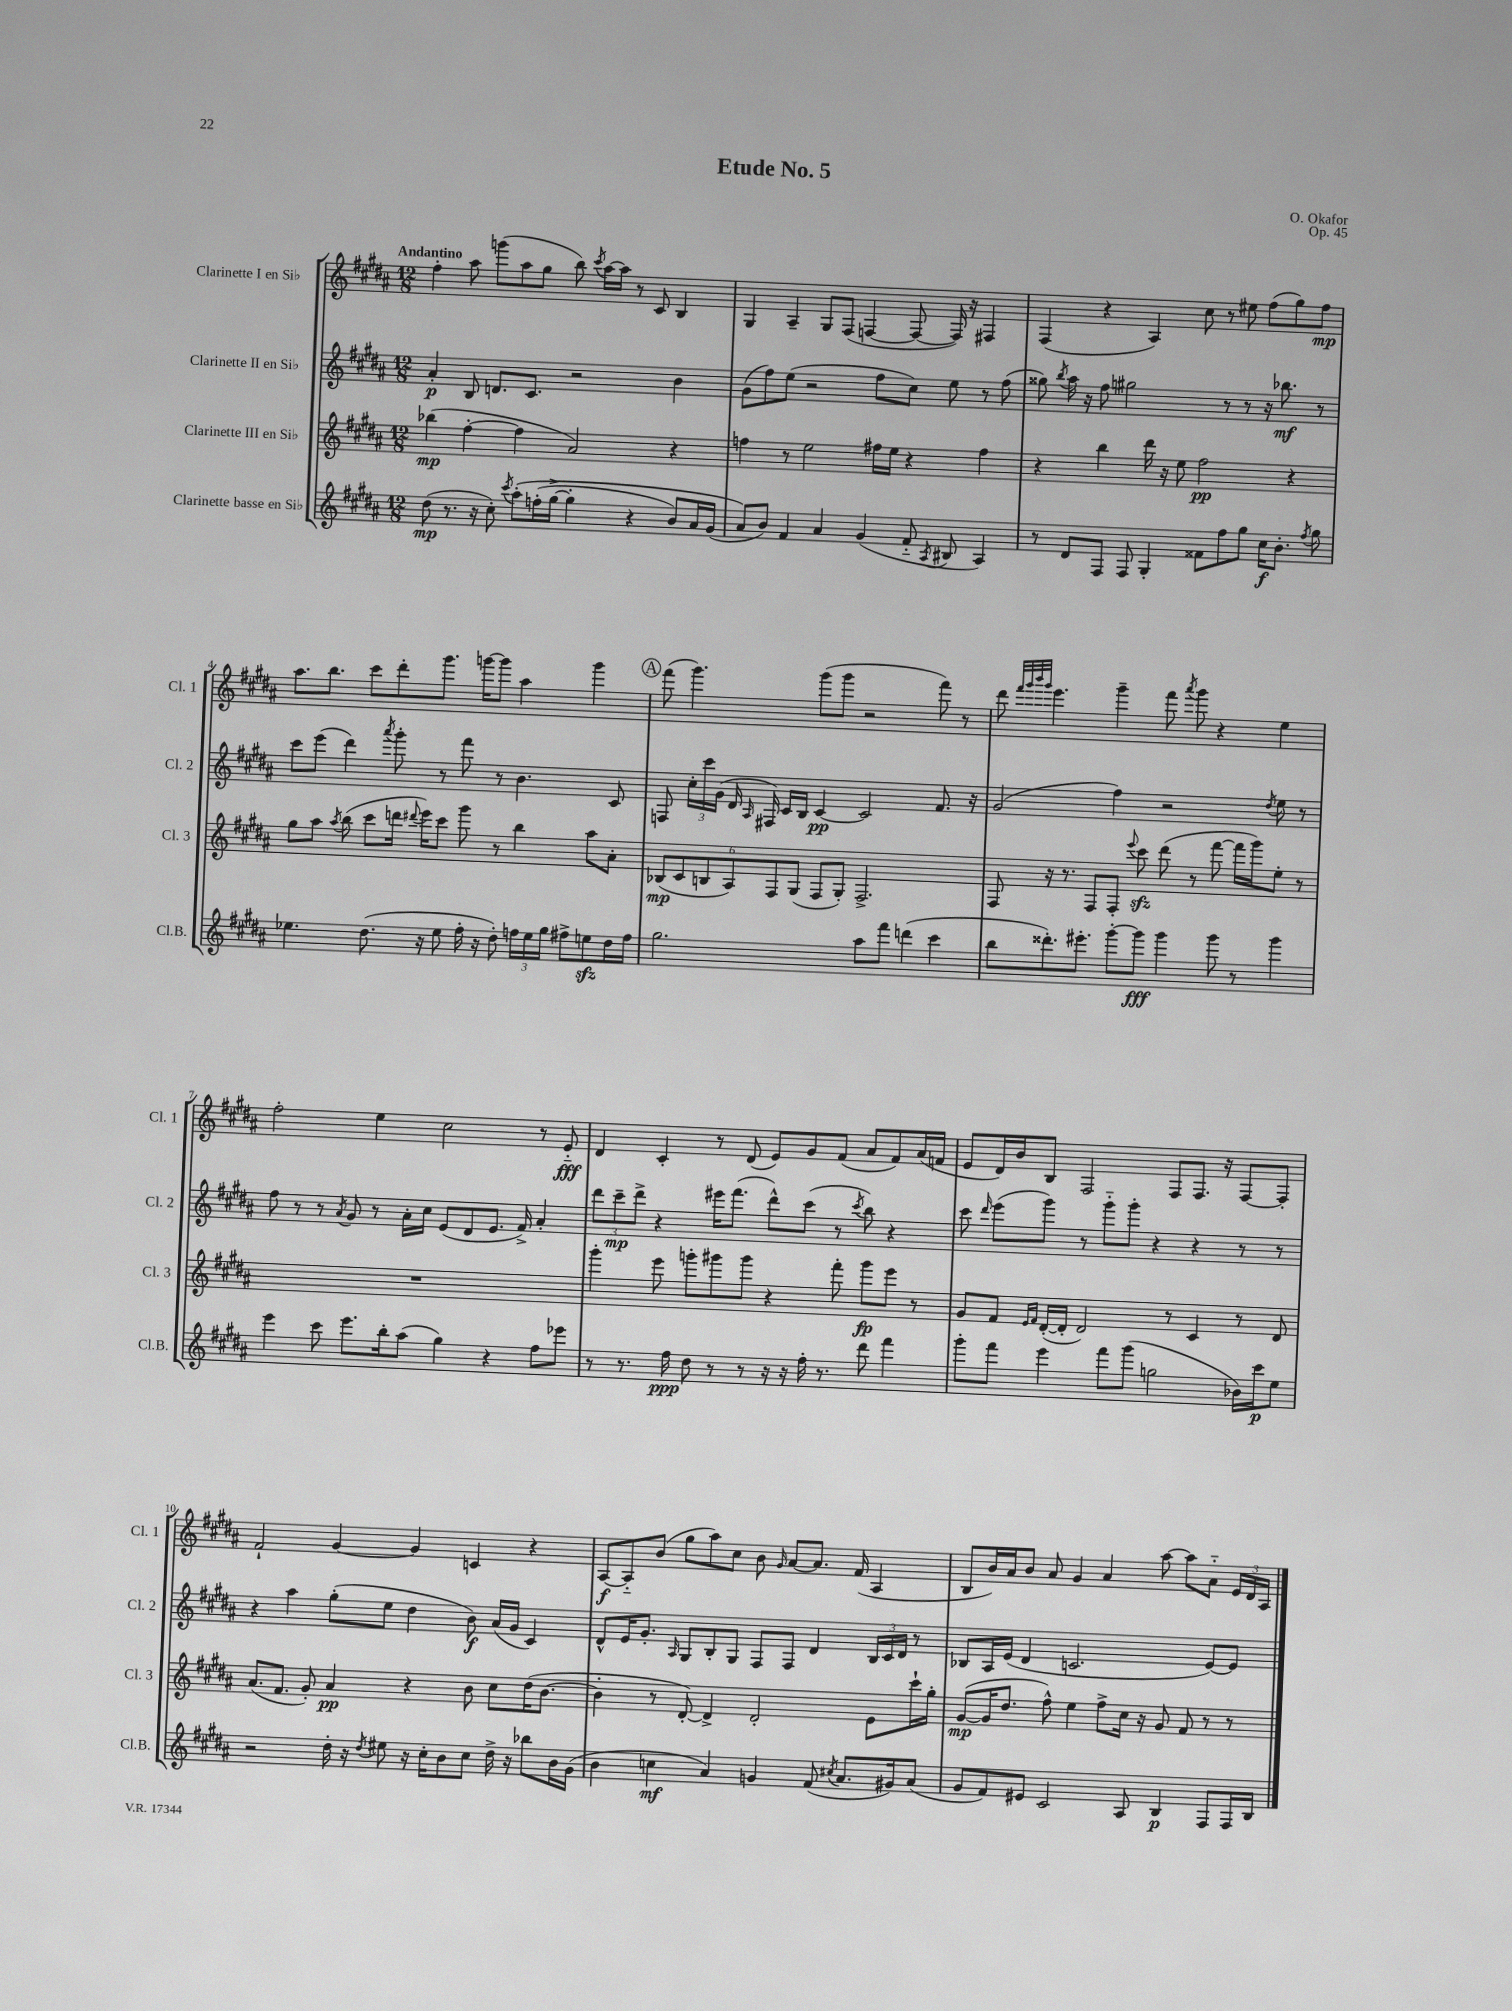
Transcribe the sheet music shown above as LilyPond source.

\header { title = "Etude No. 5" composer = "O. Okafor" opus = "Op. 45" }
<<
\new StaffGroup <<
\new Staff = "s0" \with { instrumentName = "Clarinette I en Sib" shortInstrumentName = "Cl. 1" } {
    \clef treble \key b \major \numericTimeSignature \time 12/8 \tempo "Andantino"
    \autoBeamOff fis''4-. ais''8 g'''8[( ais''8 gis''8] b''8) \acciaccatura { cis'''8 } ais''16[~ ais''16] r8 cis'8 b4 |
    gis4 ais4-- gis8[ fis8]( f4~ f8~ f16) r16 fis4 |
    fis4( r4 ais4) cis''8 r8 eis''8 fis''8[( gis''8) fis''8]\mp |
    ais''8.[ b''8.] cis'''8[ dis'''8-. gis'''8.] g'''16[~ g'''8] ais''4 g'''4 |
    \mark \markup { \circle "A" } fis'''8( gis'''4.) gis'''8[( gis'''8] r2 fis'''8) r8 |
    dis'''8 \grace { fis'''32[ gis'''32 b'''32 gis'''32] } e'''4. gis'''4-- fis'''8 \acciaccatura { ais'''8 } gis'''8 r4 e''4 |
    fis''2-. e''4 cis''2 r8 e'8-_\fff |
    dis'4 cis'4-. r8 dis'8( e'8[) gis'8 fis'8]( ais'8[ fis'8) ais'16( f'16] |
    e'8[ dis'16) b'16 b8] fis2 fis8[ fis8.] r16 fis8[~ fis8]-. |
    fis'2-! gis'4~ gis'4 c'4 r4 |
    ais8[~\f ais8-_ b'8]( gis''8[ ais''8) cis''8] b'8 \grace { gis'16 } ais'8[~ ais'8.] fis'16( ais4 |
    b8[ b'16) ais'16 b'8] ais'8 gis'4 ais'4 ais''8~ ais''8[ ais'8]-_ \tuplet 3/2 { e'16[ dis'16 ais16] } \bar "|." |
}
\new Staff = "s1" \with { instrumentName = "Clarinette II en Sib" shortInstrumentName = "Cl. 2" } {
    \clef treble \key b \major \numericTimeSignature \time 12/8
    \autoBeamOff ais'4-.\p b8 d'8.[ cis'8.] r2 b'4 |
    gis'8[( fis''8) e''8]( r2 fis''8[ cis''8]) e''8 r8 fis''8( |
    gisis''8) \acciaccatura { b''8 } ais''16 r16 fis''8 gis''2 r8 r8 r16 bes''8.\mf r8 |
    cis'''8[ e'''8]( dis'''4) \acciaccatura { ais'''8 } gis'''8-. r8 fis'''8 r8 b'4. cis'8 |
    \mark \markup { \circle "A" } f8 \tuplet 3/2 { cis''16[-. cis'''16 gis'16]( } dis'16 \grace { ais16 } fis16) cis'16[ b16] cis'4~\pp cis'2 fis'8. r16 |
    gis'2( fis''4) r2 \acciaccatura { dis''8 } e''8 r8 |
    fis''8 r8 r8 \acciaccatura { ais'8 } gis'8 r8 ais'16[-. cis''16] e'8[( dis'8 e'8.] fis'16->) ais'4-. |
    \tuplet 3/2 { dis'''8[ cis'''8--\mp dis'''8]-> } r4 eis'''16[ fis'''8.]( dis'''8[-^) cis'''8]( r8 \acciaccatura { cis'''8 } b''8) r4 |
    cis'''8 \grace { dis'''16 } e'''8[( gis'''8]) r8 gis'''8[-_ gis'''8]-. r4 r4 r8 r8 |
    r4 ais''4 gis''8[-.( e''8] dis''4 b'8\f) ais'16[( gis'16] cis'4) |
    dis'8[-^ e'16 gis'8.]-. \grace { ais16 } gis8[ b8-. gis8] fis8[ fis8] dis'4 \tuplet 3/2 { b16[ cis'16 dis'16] } r8 |
    bes8[ ais16 e'16]( dis'4 c'2. e'8[~) e'8] \bar "|." |
}
\new Staff = "s2" \with { instrumentName = "Clarinette III en Sib" shortInstrumentName = "Cl. 3" } {
    \clef treble \key b \major \numericTimeSignature \time 12/8
    \autoBeamOff bes''4\mp( fis''4~-. fis''4 ais'2) r4 |
    f''4 r8 e''2 fis''16[ e''16] r4 fis''4 |
    r4 b''4 dis'''16 r16 e''8 fis''2\pp r4 |
    gis''8[ ais''8] \acciaccatura { ais''8 } b''8( cis'''8[ d'''16] \appoggiatura { dis'''8 } e'''16[) cis'''8] gis'''8 r8 b''4 ais''8[ ais'8]-. |
    \mark \markup { \circle "A" } \tuplet 6/4 { bes8[\mp( cis'8 b8 ais8) fis8 gis8]( } fis8[ gis8]-.) fis2.-> |
    fis8 r16 r8. fis8[ fis8]-. \appoggiatura { e'''8 } cis'''8\sfz dis'''8( r8 fis'''8~ fis'''16[ gis'''16) e''8]-. r8 |
    R1. |
    gis'''4-. e'''8 g'''8[-. gis'''8 gis'''8] r4 fis'''8-. gis'''8[\fp e'''8] r8 |
    gis'8[ fis'8] \grace { e'16[ fis'16] } dis'16[~-.( dis'16]-. dis'2) r8 cis'4 r8 dis'8 |
    ais'8.[( fis'8.] gis'8-.) ais'4\pp r4 b'8 cis''8[ dis''16( b'8.]~ |
    b'4-. r8 dis'8~-.) dis'4-> dis'2-. e'8[ cis'''16-! gis''16]-. |
    gis'8[~\mp( gis'16 dis''8.] fis''8-^) e''4 fis''8[-> cis''16] r16 gis'8 fis'8 r8 r8 \bar "|." |
}
\new Staff = "s3" \with { instrumentName = "Clarinette basse en Sib" shortInstrumentName = "Cl.B." } {
    \clef treble \key b \major \numericTimeSignature \time 12/8
    \autoBeamOff dis''8\mp( r8. r16 cis''8-.) \acciaccatura { cis'''8 } ais''8[-.\( f''16-.( gis''16]~-> gis''4-. r4 b'8[) ais'16 gis'16]( |
    ais'8[\) b'8]) fis'4 ais'4 gis'4( fis'8-_ \acciaccatura { ais8 } bis8 ais4) |
    r8 dis'8[ fis8] fis8 gis4-. fisis'8[ fis''8 gis''8] cis''16[\f b'8.]-. \acciaccatura { fis''8 } gis''8 |
    ees''4. dis''8.( r16 ees''8 fis''16-. r16 dis''8-.) \tuplet 3/2 { f''16[ ees''16 gis''16] } fis''8[-> e''8\sfz dis''16 fis''16] |
    \mark \markup { \circle "A" } gis''2. ais''8[ fis'''8] d'''4( cis'''4 |
    b''8[ disis'''8.-.) eis'''8.]-. gis'''8[~-. gis'''8]\fff gis'''4 gis'''8 r8 gis'''4 |
    e'''4 cis'''8 e'''8.[ b''16-. ais''8]( gis''4) r4 fis''8[ ees'''8] |
    r8 r8. fis''16\ppp dis''8 r8 r8 r16 r16 fis''16-. r8. dis'''8 fis'''4 |
    gis'''8[-. fis'''8] e'''4 fis'''8[ gis'''8]( g''2 bes'16[) cis'''16\p e''8] |
    r2 dis''16-. r16 \acciaccatura { dis''8 } eis''8 r16 cis''16[-. b'8 cis''8] dis''16-> r16 bes''8[ b'16 gis'16]( |
    b'4 c''4\mf ais'4) g'4 fis'8( \acciaccatura { cis''8 } ais'8.[ gis'16) ais'8]( |
    gis'8[ fis'8) eis'8] cis'2 ais8 b4\p fis8[ fis16 b16] \bar "|." |
}
>>
>>
